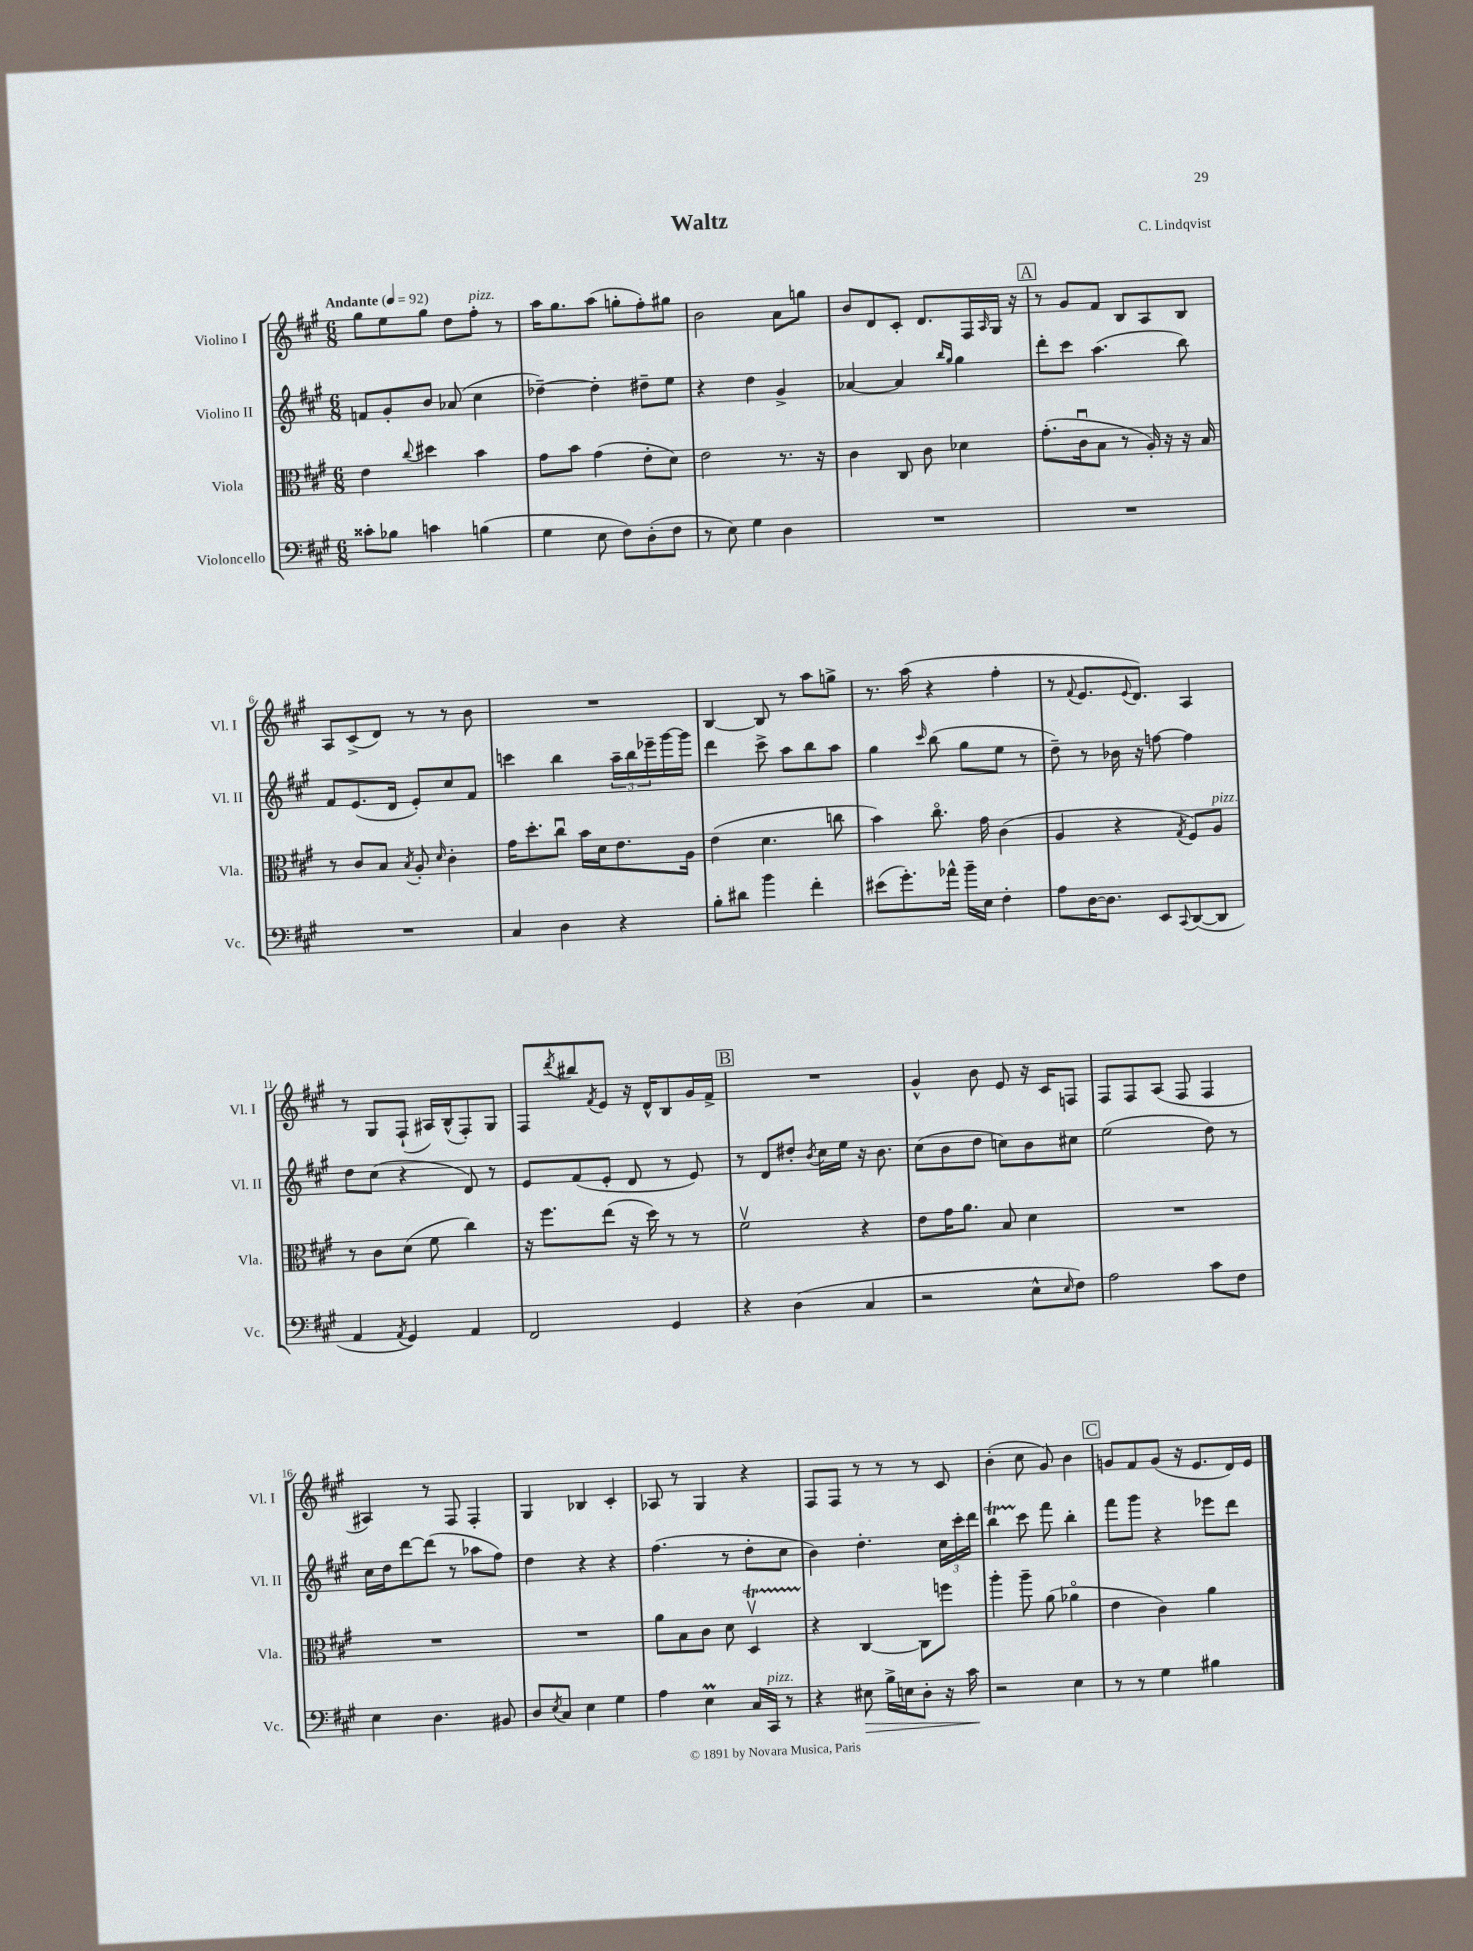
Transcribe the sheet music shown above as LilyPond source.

\header { title = "Waltz" composer = "C. Lindqvist" }
<<
\new StaffGroup <<
\new Staff = "s0" \with { instrumentName = "Violino I" shortInstrumentName = "Vl. I" } {
    \clef treble \key a \major \numericTimeSignature \time 6/8 \tempo "Andante" 4 = 92
    gis''8 e''8 gis''8 d''8 fis''8-.^\markup { \italic "pizz." } r8 |
    a''16 gis''8. a''8( g''8-. fis''8-.) gis''8 |
    b'2 a'8 g''8 |
    b'8 d'8 cis'8-. d'8. fis16 \grace { a16 } gis16 r16 |
    \mark \markup { \box "A" } r8 gis'8 fis'8 b8 a8 b8 |
    a8 cis'8->( d'8) r8 r8 b'8 |
    R2. |
    b4~ b8 r8 a''8 g''8-> |
    r8. a''16( r4 fis''4-. |
    r8 \appoggiatura { fis'8 } e'8. \appoggiatura { e'8 } d'8.) a4 |
    r8 gis8 fis8-!( ais16) b16-^( fis8-.) gis8 |
    fis8 \acciaccatura { d'''8 } bis''8 \acciaccatura { fis'8 } e'8 r16 d'16-^ b8 gis'16 fis'16-> |
    \mark \markup { \box "B" } R2. |
    gis'4-^ b'8 e'8 r16 cis'16 f8 |
    fis8 fis8 a8( fis8 fis4 |
    ais4) r8 fis8 fis4-. |
    gis4 bes4 cis'4-. |
    aes8 r8 gis4 r4 |
    fis8 fis8 r8 r8 r8 cis'8 |
    b'4-.( cis''8 gis'8) b'4 |
    \mark \markup { \box "C" } g'8 fis'8 g'8( r16 e'8. d'16) e'16 \bar "|." |
}
\new Staff = "s1" \with { instrumentName = "Violino II" shortInstrumentName = "Vl. II" } {
    \clef treble \key a \major \numericTimeSignature \time 6/8
    f'8 gis'8-. b'8 aes'8( cis''4 |
    des''4~--) des''4-. dis''8-- e''8 |
    r4 d''4 gis'4-> |
    aes'4~ aes'4 \grace { b''16 gis''16 } gis''4 |
    \mark \markup { \box "A" } d'''8-. cis'''8 a''4.( b''8) |
    fis'8 e'8.( d'16 e'8-.) cis''8 fis'8 |
    c'''4 b''4 \tuplet 3/2 { a''16-- b''16 ees'''16-- } gis'''16~ gis'''16 |
    d'''4 cis'''8-> a''8 b''8 a''8 |
    gis''4 \grace { cis'''16 } b''8( gis''8 e''8 r8 |
    d''8--) r8 bes'16 r16 f''8~ f''4 |
    d''8 cis''8( r4 d'8) r8 |
    e'8 fis'8( e'8-. d'8 r8 e'8) |
    \mark \markup { \box "B" } r8 d'8 dis''8-. \acciaccatura { b'8 } cis''16 e''16 r16 b'8. |
    cis''8( b'8 d''8 c''8) b'8 cis''8 |
    e''2( d''8) r8 |
    cis''16 d''16 d'''8~ d'''8( r8 aes''8 fis''8) |
    d''4 r4 r4 |
    fis''4.( r8 d''8-. cis''8 |
    b'4) d''4.-. \tuplet 3/2 { cis''16 cis'''16-. d'''16 } |
    b''4\startTrillSpan cis'''8\stopTrillSpan fis'''8 b''4-. |
    \mark \markup { \box "C" } fis'''8 gis'''8 r4 ees'''8 d'''8 \bar "|." |
}
\new Staff = "s2" \with { instrumentName = "Viola" shortInstrumentName = "Vla." } {
    \clef alto \key a \major \numericTimeSignature \time 6/8
    e'4 \appoggiatura { cis''8 } dis''4 b'4 |
    gis'8 b'8 gis'4( e'8-. d'8) |
    e'2 r8. r16 |
    cis'4 cis8 cis'8 des'4 |
    \mark \markup { \box "A" } gis'8.-.( cis'16\downbow b8 r8 a16-.) r16 r16 b16 |
    r8 cis'8 b8 \acciaccatura { b8 } a8-. \grace { d'16 } cis'4-. |
    gis'16 d''8.-. cis''8\downbow b'16 d'16 e'8. a16 |
    e'4( d'4. c''8 |
    b'4) cis''8.\flageolet gis'16 cis'4( |
    a4 r4 \acciaccatura { gis8 } fis8) a8^\markup { \italic "pizz." } |
    r8 cis'8 d'8( fis'8 cis''4) |
    r16 fis''8. e''8( r16 d''16) r8 r8 |
    \mark \markup { \box "B" } fis'2\upbow r4 |
    e'8 gis'16 a'8. b8 d'4 |
    R2. |
    R2. |
    R2. |
    a'8 b8 cis'8 d'8 d4\upbow\startTrillSpan |
    r4\stopTrillSpan cis4~ cis8 f''8 |
    a''4-. a''8-- a'8( aes'4\flageolet |
    \mark \markup { \box "C" } e'4 cis'4) a'4 \bar "|." |
}
\new Staff = "s3" \with { instrumentName = "Violoncello" shortInstrumentName = "Vc." } {
    \clef bass \key a \major \numericTimeSignature \time 6/8
    cisis'8-. bes8 c'4 b4( |
    gis4 e8 fis8) d8-.( fis8 |
    r8 e8) gis4 d4 |
    R2. |
    \mark \markup { \box "A" } R2. |
    R2. |
    cis4 d4 r4 |
    b8-. dis'8 b'4 fis'4-. |
    eis'8( gis'8.-.) aes'16-^ b'16-- e16 fis4-. |
    a8 d16~ d8. e,8 \appoggiatura { cis,8 } d,8~( d,8 |
    a,4 \acciaccatura { a,8 } gis,4) a,4 |
    fis,2 gis,4 |
    \mark \markup { \box "B" } r4 d4( cis4 |
    r2 e8-^ \grace { e16 } fis8) |
    a2 cis'8 fis8 |
    e4 d4. bis,8 |
    d8 \acciaccatura { e8 } cis8 e4 gis4 |
    a4 e4\prall cis16 cis,16^\markup { \italic "pizz." } r8 |
    r4 eis8\> b16-> e16 d8-. r16 cis'16\! |
    r2 e4 |
    \mark \markup { \box "C" } r8 r8 gis4 bis4 \bar "|." |
}
>>
>>
